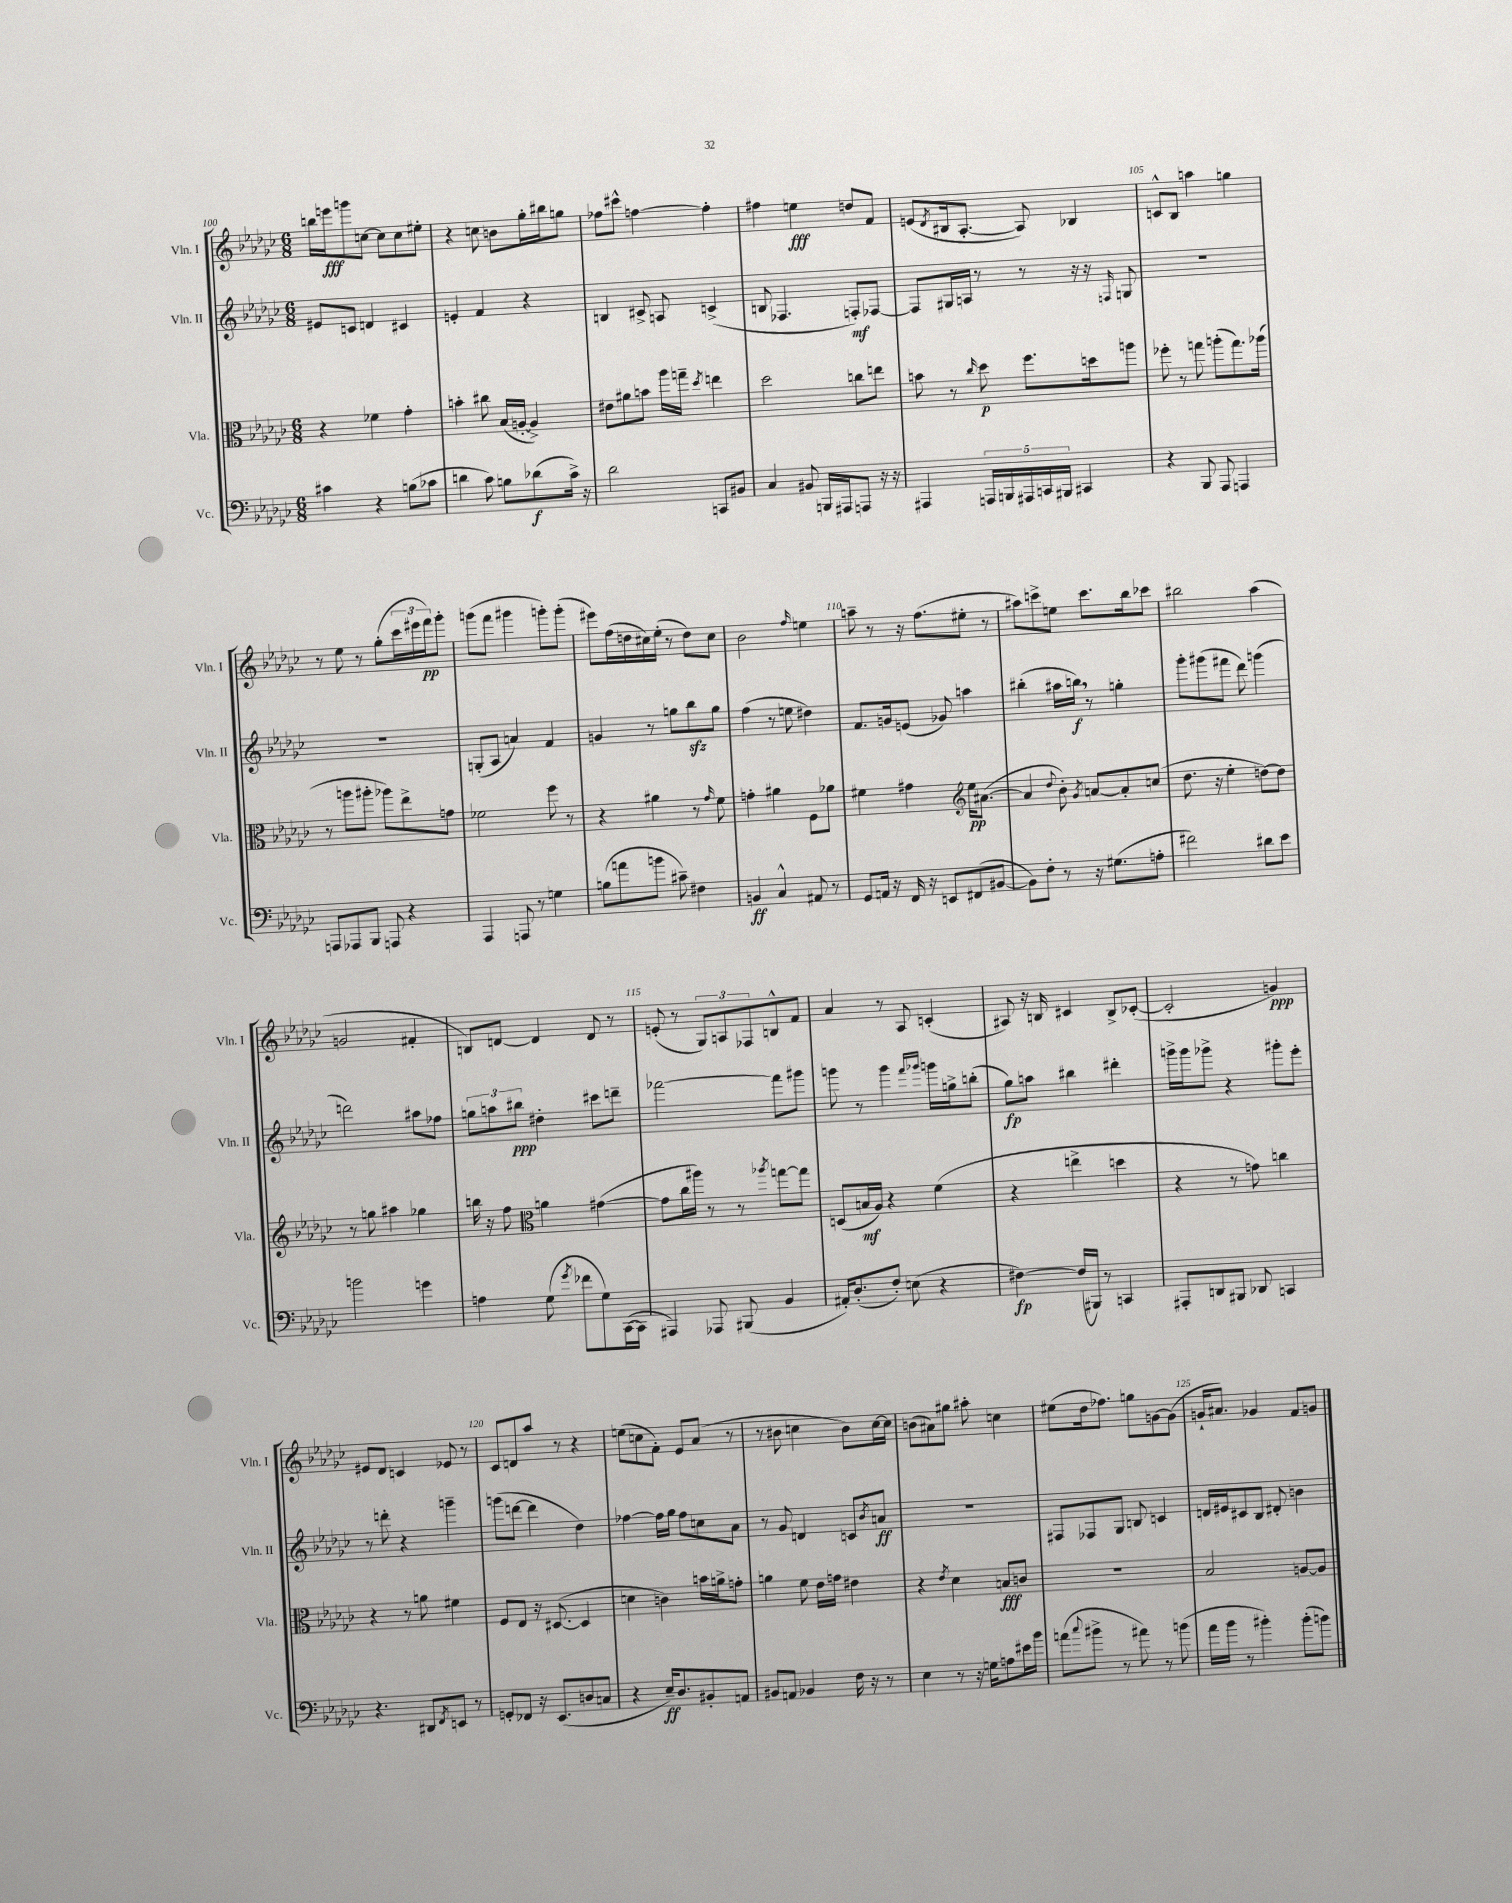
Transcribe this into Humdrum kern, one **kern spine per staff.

**kern	**kern	**kern	**kern
*staff4	*staff3	*staff2	*staff1
*clefF4	*clefC3	*clefG2	*clefG2
*k[b-e-a-d-g-c-]	*k[b-e-a-d-g-c-]	*k[b-e-a-d-g-c-]	*k[b-e-a-d-g-c-]
*M6/8	*M6/8	*M6/8	*M6/8
4c#	4r	8e#	16bb
.	.	.	16eee
.	.	8c	8ggg
4r	4f-	4d	[8cc
.	.	.	8cc]
(8B	4g-'	4c#	8cc
8c-	.	.	8ee#'
=	=	=	=
4d	4b'	4e'	4r
8c-)	8cc#	4f	8cc
8B	(16B-	.	8b
.	[16A'	.	.
(8d-	4A^])	4r	16gg-'
.	.	.	16bb#
16c-^)	.	.	8gg
16r	.	.	.
=	=	=	=
2d-	8e#	4B	8ff-
.	8a#	.	8ccc#^^
.	8b	8c#^	[4ff
.	16aa-	8A	.
.	16gg~	.	.
.	8qdd-	.	.
8CC	4ee	(4c^	4ff']
8BB#	.	.	.
=	=	=	=
4C-	2dd-	8B	4ff#
.	.	4.F-	.
8BB#	.	.	4ee
16BBB	.	.	.
16AAA#	.	.	.
8AAA	8cc	8F')	8dd
16r	8ee	[8F-	8f
16r	.	.	.
=	=	=	=
4AAA#	8b	8F-]	(8e
.	.	.	8qd-
.	8r	16G#	16B#
.	.	16A	[8.A-'
.	16qqcc-	.	.
20AAA	8dd-	8r	.
20BBB	.	.	.
20AAA#	.	.	.
.	8.ff	8r	8A-])
20CC	.	.	.
20BBB#	.	.	.
4CC#	.	16r	4B-
.	16dd	16r	.
.	.	16qqF	.
.	8aa	8G	.
=	=	=	=
4r	8ff-'	2.r	8c^^
.	8r	.	8B-
8BBB-	8gg	.	4aa
8AAA-	(8aa'	.	.
4AAA	8.gg)	.	4gg
.	(16aa-	.	.
=	=	=	=
8AAA	8r	2.r	8r
8AAA-	8aa	.	8ee-
8BBB-	8aa#'	.	8r
8AAA	8aa-)	.	(8gg-'
4r	8ee-^	.	24ccc-
.	.	.	24eee#
.	.	.	24fff)
.	8g	.	8ggg-'
=	=	=	=
4AAA-	2f-	(8G'	(8ggg
.	.	8A-	8fff
8AAA	.	4a)	4ggg#
8r	.	.	.
4G	8ff	4f	8ggg')
.	8r	.	(8ggg'
=	=	=	=
(8B	4r	4g	8eee#)
8a	.	.	(16ff
.	.	.	16dd
8b	4a#	8r	16cc#)
.	.	.	(16ee-'
8c#~)	.	8gg	8r
4F#	8r	8bb-	8dd)
.	16qqg-	.	.
.	8f	8gg	8cc#
=	=	=	=
4BB	4g'	(4ff	2b-
4C-^^	4a#	8r	.
.	.	8ee	.
.	.	.	16qqff
8AA#	8F	4dd#)	4ee
8r	8a-	.	.
=	=	=	=
8GG-	4f#	8.f	8aa~
16AA	.	.	8r
16r	.	16g	.
16FF	4g#	(8e	16r
16r	.	.	(8.ff
8EE	.	8g-)	.
*	*clefG2	*	*
(8FF#	16ee-	4aa	8ee#'
.	([8.a#	.	.
[8BB#	.	.	8r
=	=	=	=
8BB#])	4a#]	(4bb#'	8aa#)
8F'	.	.	8ccc^
.	8qqdd-	.	.
8r	8b-')	16aa#	8ee
.	.	16bb)	.
.	8qg-	.	.
16r	[8a	8r	8.ccc
(8.G#	.	.	.
.	8a']	4gg'	.
.	.	.	16bb-
8A'	(8cc	.	8ccc-
=	=	=	=
2f#)	8.dd-	8ggg-'	2bb#
.	.	(8ggg#	.
.	16r	.	.
.	4ee-'	8fff#	.
.	.	8ddd-)	.
8d#	[8dd)	(4ggg	(4aa-
8e-	8dd]	.	.
=	=	=	=
2b	8r	2ddd)	2g
.	8gg	.	.
.	4aa#	.	.
4g	4gg-	8aa#	4f#'
.	.	8ff-	.
=	=	=	=
4A	16bb	12gg	8B)
.	16r	.	.
.	.	12aa	.
.	8ff	.	[8d
.	.	12bb#	.
*	*clefC3	*	*
(8G-	4a	4dd#'	4d]
8qg-	.	.	.
8f-	.	.	.
8G-)	([4g#	8ccc#	8d
([16CC-	.	8ddd~	8r
16CC-]	.	.	.
=	=	=	=
4AAA#)	8g#]	[2fff-	(8e'
.	16cc-	.	8r
.	16aa#)	.	.
8AAA-	8r	.	12G-)
.	.	.	12A
(8BBB#	8r	.	.
.	.	.	12F-
.	8qaa-	.	.
4BB-	[8gg	8fff-]	8B^^
.	8gg]	8ggg#	8f
=	=	=	=
16AA#')	(8D	8ggg	4a-
(8.D-'	.	.	.
.	16B	8r	.
.	16A-)	.	.
8F')	4r	4ggg	8r
(8E	.	.	8A-
.	.	16qqfff	.
.	.	16qqggg-	.
4r	(4f	16ggg	(4c'
.	.	16gg^	.
.	.	(8bb'	.
=	=	=	=
[4F#)	4r	8gg-)	8A#)
.	.	8aa	16r
.	.	.	16B
(16F#]	4ee^	4bb#	4c#
16BBB#)	.	.	.
8r	.	.	.
4CC	4dd	4ddd#'	8B^
.	.	.	([8c-'
=	=	=	=
8AAA#'	4r	16ggg^	2c-']
.	.	16ggg	.
8DD	.	8ggg-^	.
8BBB#	8r	4r	.
8DD-	8g)	.	.
4CC	4cc	8ggg#'	4g)
.	.	8eee-'	.
=	=	=	=
4.r	4r	8r	8e#
.	.	8ddd'	8d-
.	8r	4r	4c
8DD#	8a	.	.
8qFF	.	.	.
8EE	4f#	4ggg~	8e-
8r	.	.	8r
=	=	=	=
8GG'	8F	(8ggg	8c-
8FF-	8E-	[8ddd	8d
16r	16r	4ddd]	8aa-
(8.EE-	([8.D#	.	.
.	.	.	8r
8D	4D#]	4dd-)	4r
8C	.	.	.
=	=	=	=
4r	4d	[4ff-	(8ee
.	.	.	8cc
16E-~)	4c)	16ff-]	8f')
8.D-	.	16gg-	.
.	.	8ff-	8e-
8BB#'	16b	8cc	(8a-
.	16a^	.	.
8AA	8g'	8a-	8r
=	=	=	=
8BB#	4a	8r	8r
8AA	.	8g-	8b#
4BB-	8f	4d	4cc
.	16e-	.	.
.	16g	.	.
16F	4e#	8c	8b#)
16r	.	.	.
.	.	8qb-	.
8r	.	8a	[16cc
.	.	.	16cc]
=	=	=	=
4E-	4r	2.r	(8b
.	.	.	8a#)
.	8qe-	.	.
8r	4d-	.	8gg#
16r	.	.	8aa#'
16G	.	.	.
8A	8B	.	4cc
16e#	8c	.	.
16b-	.	.	.
=	=	=	=
(8a	2.r	8F#	(8ee#
8qqcc-	.	.	.
8b#^	.	8F-	16dd-
.	.	.	8.ff-)
8r	.	8G-	.
8a#)	.	8B	8gg
8r	.	4c	[8g
(8b	.	.	(8g]
=	=	=	=
16a-	2B-	16d	16g`
16b-	.	16e#	8.a#)
8r	.	8c#	.
4b#')	.	8B-	4g-
.	.	8d#'	.
(8b#'	[8A	4b	8f
8b)	8A]	.	8g
==	==	==	==
*-	*-	*-	*-
